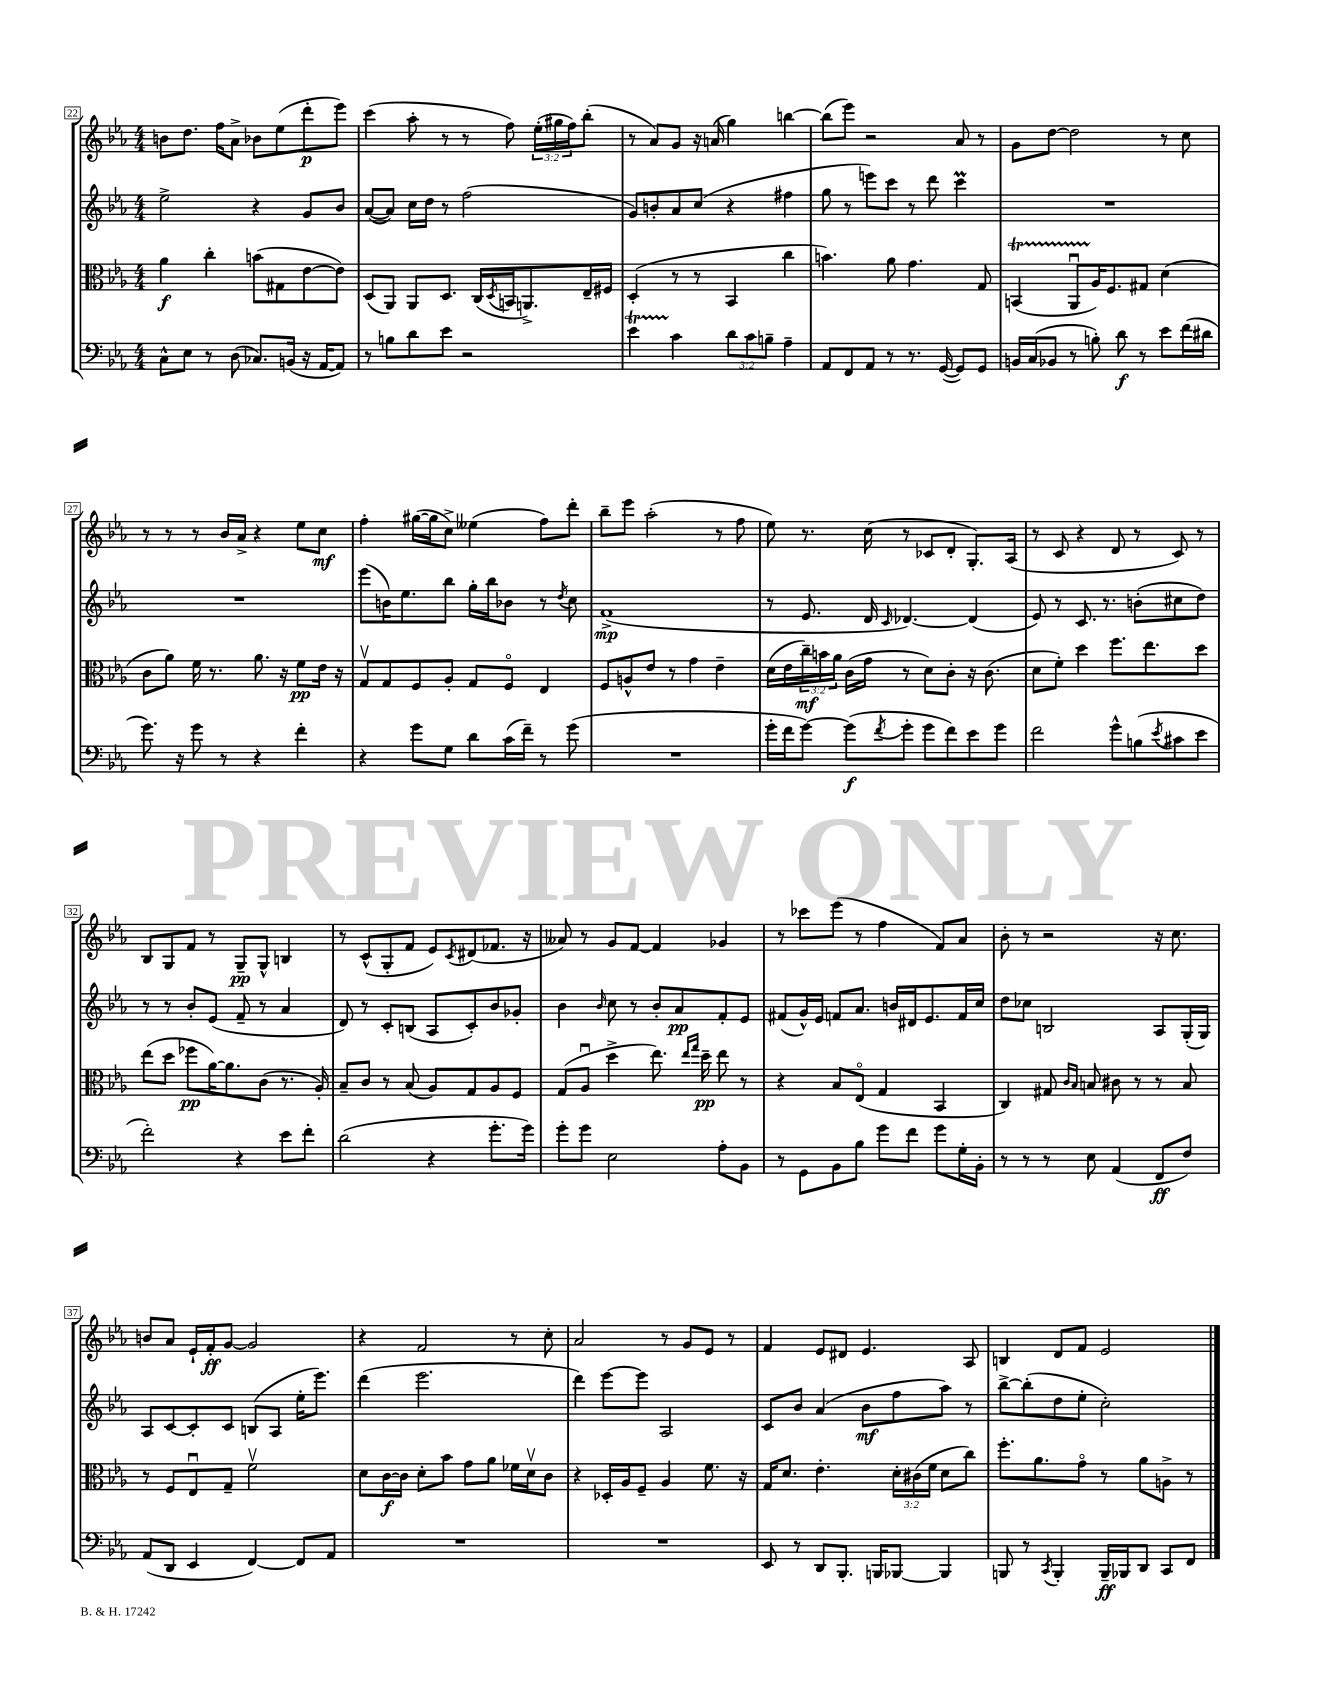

**kern	**dynam	**kern	**dynam	**kern	**dynam	**kern	**dynam
*part4	*part4	*part3	*part3	*part2	*part2	*part1	*part1
*staff4	*staff4	*staff3	*staff3	*staff2	*staff2	*staff1	*staff1
*clefF4	*	*clefC3	*	*clefG2	*	*clefG2	*
*k[b-e-a-]	*	*k[b-e-a-]	*	*k[b-e-a-]	*	*k[b-e-a-]	*
*M4/4	*	*M4/4	*	*M4/4	*	*M4/4	*
=22	=22	=22	=22	=22	=22	=22	=22
8C^^\L	.	4a-\	f	2ee-^\	.	8bn\L	.
8E-\J	.	.	.	.	.	8.dd\J	.
8r	.	4cc'\	.	.	.	.	.
.	.	.	.	.	.	16ff\KL	.
(8D\	.	.	.	.	.	8a-^\J	.
8.C-X/L)	.	(8bn\L	.	4r	.	8b-X\L	.
.	.	8G#X\	.	.	.	(8ee-\	.
(16BBn/Jk	.	.	.	.	.	.	.
16r	.	[8e-\	.	8g/L	.	8ddd'\	p
[16AA-/KL	.	.	.	.	.	.	.
8AA-/J])	.	8e-\J])	.	8b-/J	.	8eee-\J)	.
=23	=23	=23	=23	=23	=23	=23	=23
8r	.	(8D/L	.	([8a-/L	.	(4ccc\	.
8Bn\L	.	8AA-/J)	.	8a-/J])	.	.	.
8d\	.	8AA-/L	.	16cc\LL	.	8aa-'\	.
.	.	.	.	16dd\JJ	.	.	.
8e-\J	.	8.D/J	.	8r	.	8r	.
2r	.	.	.	(2ff\	.	8r	.
.	.	(16C/LL	.	.	.	.	.
.	.	8qD/	.	.	.	.	.
.	.	16BBn/J	.	.	.	8ff\)	.
.	.	8.AAn^/)	.	.	.	.	.
.	.	.	.	.	.	(24ee-'\LL	.
.	.	.	.	.	.	24gg#X\	.
.	.	.	.	.	.	24ff\J)	.
.	.	16E-~/L	.	.	.	(8bb-'\J	.
.	.	16F#X/JJ	.	.	.	.	.
=24	=24	=24	=24	=24	=24	=24	=24
4e-T\	.	(4D'/	.	8g/L)	.	8r	.
.	.	.	.	8bn'/	.	8a-/L)	.
4c\	.	8r	.	8a-/	.	8g/J	.
.	.	8r	.	(8cc/J	.	16r	.
.	.	.	.	.	.	(16an/	.
12d\L	.	4BB-/	.	4r	.	4gg\)	.
12c\	.	.	.	.	.	.	.
12Bn~\J	.	.	.	.	.	.	.
4A-~\	.	4cc\	.	4ff#X\	.	[4bbn\	.
=25	=25	=25	=25	=25	=25	=25	=25
8AA-/L	.	4.bn\)	.	8gg\	.	(8bb\L]	.
8FF/	.	.	.	8r	.	8eee-\J)	.
8AA-/J	.	.	.	8eeen\L)	.	2r	.
8r	.	8a-\	.	8ccc\J	.	.	.
8.r	.	4.g\	.	8r	.	.	.
.	.	.	.	8ddd\	.	.	.
([16GG/	.	.	.	.	.	.	.
8GG/L])	.	.	.	4cccM\	.	8a-/	.
8GG/J	.	8G/	.	.	.	8r	.
=26	=26	=26	=26	=26	=26	=26	=26
16BBn/LL	.	(4BBnt/	.	1r	.	8g\L	.
(16C/J	.	.	.	.	.	.	.
8BB-X/J	.	.	.	.	.	[8dd\J	.
8r	.	8AA-TTTu/L	.	.	.	2dd\]	.
8Bn'\)	.	16A-/K)	.	.	.	.	.
.	.	8.F/	.	.	.	.	.
8d\	f	.	.	.	.	.	.
8r	.	8G#X/J	.	.	.	.	.
8e-\L	.	(4d\	.	.	.	8r	.
(16f\L	.	.	.	.	.	8cc\	.
16d#X\JJ	.	.	.	.	.	.	.
!!LO:LB:g=z
=27	=27	=27	=27	=27	=27	=27	=27
8.g\)	.	8c\L	.	1r	.	8r	.
.	.	8a-\J)	.	.	.	8r	.
16r	.	.	.	.	.	.	.
8g\	.	16f\	.	.	.	8r	.
.	.	8.r	.	.	.	.	.
8r	.	.	.	.	.	16b-/LL	.
.	.	.	.	.	.	16a-^/JJ	.
4r	.	8.a-\	.	.	.	4r	.
.	.	16r	.	.	.	.	.
4f'\	.	8f\L	pp	.	.	8ee-\L	.
.	.	16e-\Jk	.	.	.	8cc\J	mf
.	.	16r	.	.	.	.	.
=28	=28	=28	=28	=28	=28	=28	=28
4r	.	8Gv/L	.	(8eee-\L	.	4ff'\	.
.	.	8G/	.	16bn\K)	.	.	.
.	.	.	.	8.ee-\	.	.	.
8g\L	.	8F/	.	.	.	([16gg#X\LL	.
.	.	.	.	.	.	16gg#\J]	.
8G\J	.	8A-'/J	.	8bb-\J	.	8cc^\J)	.
8d\L	.	8G/L	.	16gg'\LL	.	(4ee--X\	.
.	.	.	.	16bb-\J	.	.	.
(16c\L	.	8F/J	.	8b-X\J	.	.	.
16f~\JJ)	.	.	.	.	.	.	.
8r	.	4E-/	.	8r	.	8ff\L)	.
.	.	.	.	8qdd/	.	.	.
(8g\	.	.	.	8cc\	.	8ddd'\J	.
=29	=29	=29	=29	=29	=29	=29	=29
1r	.	8F/L	.	(1f^	mp	8bb-~\L	.
.	.	8An^^/	.	.	.	8eee-\J	.
.	.	8e-/J	.	.	.	(2aa-'\	.
.	.	8r	.	.	.	.	.
.	.	4g\	.	.	.	.	.
.	.	4e-~\	.	.	.	8r	.
.	.	.	.	.	.	8ff\	.
=30	=30	=30	=30	=30	=30	=30	=30
16g'\LL	.	(16d\LL	.	8r	.	8ee-\)	.
16f\J	.	16e-\	.	.	.	.	.
[8g\J)	.	24cc~\)	mf	8.e-/	.	8.r	.
.	.	24bn\	.	.	.	.	.
.	.	24a-\JJ	.	.	.	.	.
(8g\L]	f	(16c\LL	.	.	.	.	.
.	.	16g\JJ	.	16d/	.	(16cc\	.
8qf/	.	.	.	16qqc/	.	.	.
8g'\J	.	8r	.	[4.d-X/)	.	8r	.
8g\L	.	8d\L)	.	.	.	8c-X/L	.
8f\)	.	8c'\J	.	.	.	8d'/J	.
8e-\	.	16r	.	(4d-/]	.	8.G'/L)	.
.	.	(8.c\	.	.	.	.	.
8g\J	.	.	.	.	.	.	.
.	.	.	.	.	.	(16A-/Jk	.
=31	=31	=31	=31	=31	=31	=31	=31
2f\	.	8d\L	.	8e-/)	.	8r	.
.	.	8f'\J)	.	8r	.	8c/	.
.	.	4dd\	.	8.c/	.	4r	.
.	.	.	.	8.r	.	.	.
8g^^\L	.	8.ff\L	.	.	.	8d/	.
(8Bn\	.	.	.	(8bn'\L	.	8r	.
.	.	8.ee-\	.	.	.	.	.
8qe-/	.	.	.	.	.	.	.
8c#X\	.	.	.	8cc#X\	.	8c/)	.
8e-\J	.	8dd\J	.	8dd\J)	.	8r	.
!!LO:LB:g=z
=32	=32	=32	=32	=32	=32	=32	=32
2f'\)	.	(8ee-\L	.	8r	.	8B-/L	.
.	.	8dd\J	.	8r	.	8G/	.
.	.	8ff-X\L	pp	8b-'/L	.	8f/J	.
.	.	[16a-\K)	.	(8e-/J	.	8r	.
.	.	8.a-\]	.	.	.	.	.
4r	.	.	.	8f~/	.	8G~/L	pp
.	.	(8c\J	.	8r	.	8G^^/J	.
8e-\L	.	8.r	.	4a-/	.	4Bn/	.
8f'\J	.	.	.	.	.	.	.
.	.	16A-'/)	.	.	.	.	.
=33	=33	=33	=33	=33	=33	=33	=33
(2d\	.	8B-~/L	.	8d/)	.	8r	.
.	.	8c/J	.	8r	.	(8c^^/L	.
.	.	8r	.	8c'/L	.	8G'/	.
.	.	(8B-/	.	(8Bn/J	.	8f/J	.
4r	.	8A-/L)	.	8A-/L	.	8e-/L)	.
.	.	.	.	.	.	8qc/	.
.	.	8G/	.	8c'/)	.	(8d#X/	.
8.g'\L	.	8A-/	.	8b-/	.	8.f-X/J	.
.	.	8F/J	.	8g-X'/J	.	.	.
16g\Jk)	.	.	.	.	.	16r	.
=34	=34	=34	=34	=34	=34	=34	=34
8g'\L	.	(8G/L	.	4b-\	.	8a--X/)	.
8g\J	.	8A-u/J	.	.	.	8r	.
.	.	.	.	16qqb-/	.	.	.
2E-\	.	4dd^\	.	8cc\	.	8g/L	.
.	.	.	.	8r	.	[8f/J	.
.	.	8.ee-\)	.	8b-'/L	.	4f/]	.
.	.	.	.	8a-/	pp	.	.
.	.	16qqee-/LL	.	.	.	.	.
.	.	16qqgg/JJ	.	.	.	.	.
.	.	16dd~\	pp	.	.	.	.
8A-'\L	.	8ee-\	.	8f'/	.	4g-X/	.
8BB-\J	.	8r	.	8e-/J	.	.	.
=35	=35	=35	=35	=35	=35	=35	=35
8r	.	4r	.	(8f#X/L	.	8r	.
8GG\L	.	.	.	16g^^/L)	.	8ccc-X\L	.
.	.	.	.	16e-/JJ	.	.	.
8BB-\	.	8B-/L	.	8fn/L	.	(8eee-\J	.
8B-\J	.	(8E-/J	.	8.a-/J	.	8r	.
8g\L	.	4G/	.	.	.	4ff\	.
.	.	.	.	16bn/LL	.	.	.
8f\J	.	.	.	16d#X/J	.	.	.
.	.	.	.	8.e-/	.	.	.
8g\L	.	4BB-/	.	.	.	8f/L)	.
16G'\L	.	.	.	16f/L	.	8a-/J	.
16BB-'\JJ	.	.	.	16cc/JJ	.	.	.
=36	=36	=36	=36	=36	=36	=36	=36
8r	.	4C/)	.	8dd\L	.	8b-'\	.
8r	.	.	.	8cc-X\J	.	8r	.
8r	.	8G#X/	.	2Bn/	.	2r	.
.	.	16qqc/LL	.	.	.	.	.
.	.	16qqB-/JJ	.	.	.	.	.
8E-\	.	8Bn/	.	.	.	.	.
(4AA-/	.	8c#X\	.	.	.	.	.
.	.	8r	.	.	.	.	.
8FF/L	ff	8r	.	8A-/L	.	16r	.
.	.	.	.	.	.	8.cc\	.
8F/J)	.	8B/	.	(16G'/L	.	.	.
.	.	.	.	16G/JJ)	.	.	.
!!LO:LB:g=z
=37	=37	=37	=37	=37	=37	=37	=37
(8AA-/L	.	8r	.	8A-/L	.	8bn/L	.
8DD/J	.	8F/L	.	[8c/	.	8a-/J	.
4EE-/	.	8E-u/	.	8c'/]	.	16e-`/LL	.
.	.	.	.	.	.	16f'/J	ff
.	.	8G~/J	.	8c/J	.	[8g/J	.
[4FF/)	.	2fv\	.	(8Bn/L	.	2g/]	.
.	.	.	.	8A-/J	.	.	.
8FF/L]	.	.	.	16ee-'\KL	.	.	.
.	.	.	.	8.eee-\J)	.	.	.
8AA-/J	.	.	.	.	.	.	.
=38	=38	=38	=38	=38	=38	=38	=38
1r	.	8d\L	.	(4ddd\	.	4r	.
.	.	[16c\L	f	.	.	.	.
.	.	16c\JJ]	.	.	.	.	.
.	.	8d'\L	.	2.eee-\	.	2f/	.
.	.	8b-\J	.	.	.	.	.
.	.	8g\L	.	.	.	.	.
.	.	8a-\J	.	.	.	.	.
.	.	16f-X\LL	.	.	.	8r	.
.	.	16dv\J	.	.	.	.	.
.	.	8c\J	.	.	.	8cc'\	.
=39	=39	=39	=39	=39	=39	=39	=39
1r	.	4r	.	4ddd\)	.	2a-/	.
.	.	16D-X'/LL	.	[8eee-\L	.	.	.
.	.	16A-/J	.	.	.	.	.
.	.	8F~/J	.	8eee-\J]	.	.	.
.	.	4A-/	.	2A-/	.	8r	.
.	.	.	.	.	.	8g/L	.
.	.	8.f\	.	.	.	8e-/J	.
.	.	.	.	.	.	8r	.
.	.	16r	.	.	.	.	.
=40	=40	=40	=40	=40	=40	=40	=40
8EE-/	.	16G/KL	.	8c/L	.	4f/	.
.	.	8.d/J	.	.	.	.	.
8r	.	.	.	8b-/J	.	.	.
8DD/L	.	4.e-'\	.	(4a-/	.	8e-/L	.
8.BBB-'/J	.	.	.	.	.	8d#X/J	.
.	.	.	.	8b-\L	mf	4.e-/	.
16BBBn/KL	.	.	.	.	.	.	.
[8BBB-X/J	.	24d'\LL	.	8ff\	.	.	.
.	.	(24c#X\	.	.	.	.	.
.	.	24f\JJ	.	.	.	.	.
4BBB-/]	.	8d\L	.	8aa-\J)	.	.	.
.	.	8cc\J)	.	8r	.	8A-/	.
=41	=41	=41	=41	=41	=41	=41	=41
8BBBn/	.	8.ff'\L	.	[8bb-^\L	.	4Bn/	.
8r	.	.	.	(8bb-'\]	.	.	.
.	.	8.a-\	.	.	.	.	.
8qCC/	.	.	.	.	.	.	.
4BBB'/	.	.	.	8dd\	.	8d/L	.
.	.	8g\J	.	8ee-'\J	.	8f/J	.
16BBB~/LL	ff	8r	.	2cc'\)	.	2e-/	.
16BBB-X/J	.	.	.	.	.	.	.
8DD/J	.	8a-\L	.	.	.	.	.
8CC/L	.	8An^\J	.	.	.	.	.
8FF/J	.	8r	.	.	.	.	.
==	==	==	==	==	==	==	==
*-	*-	*-	*-	*-	*-	*-	*-
